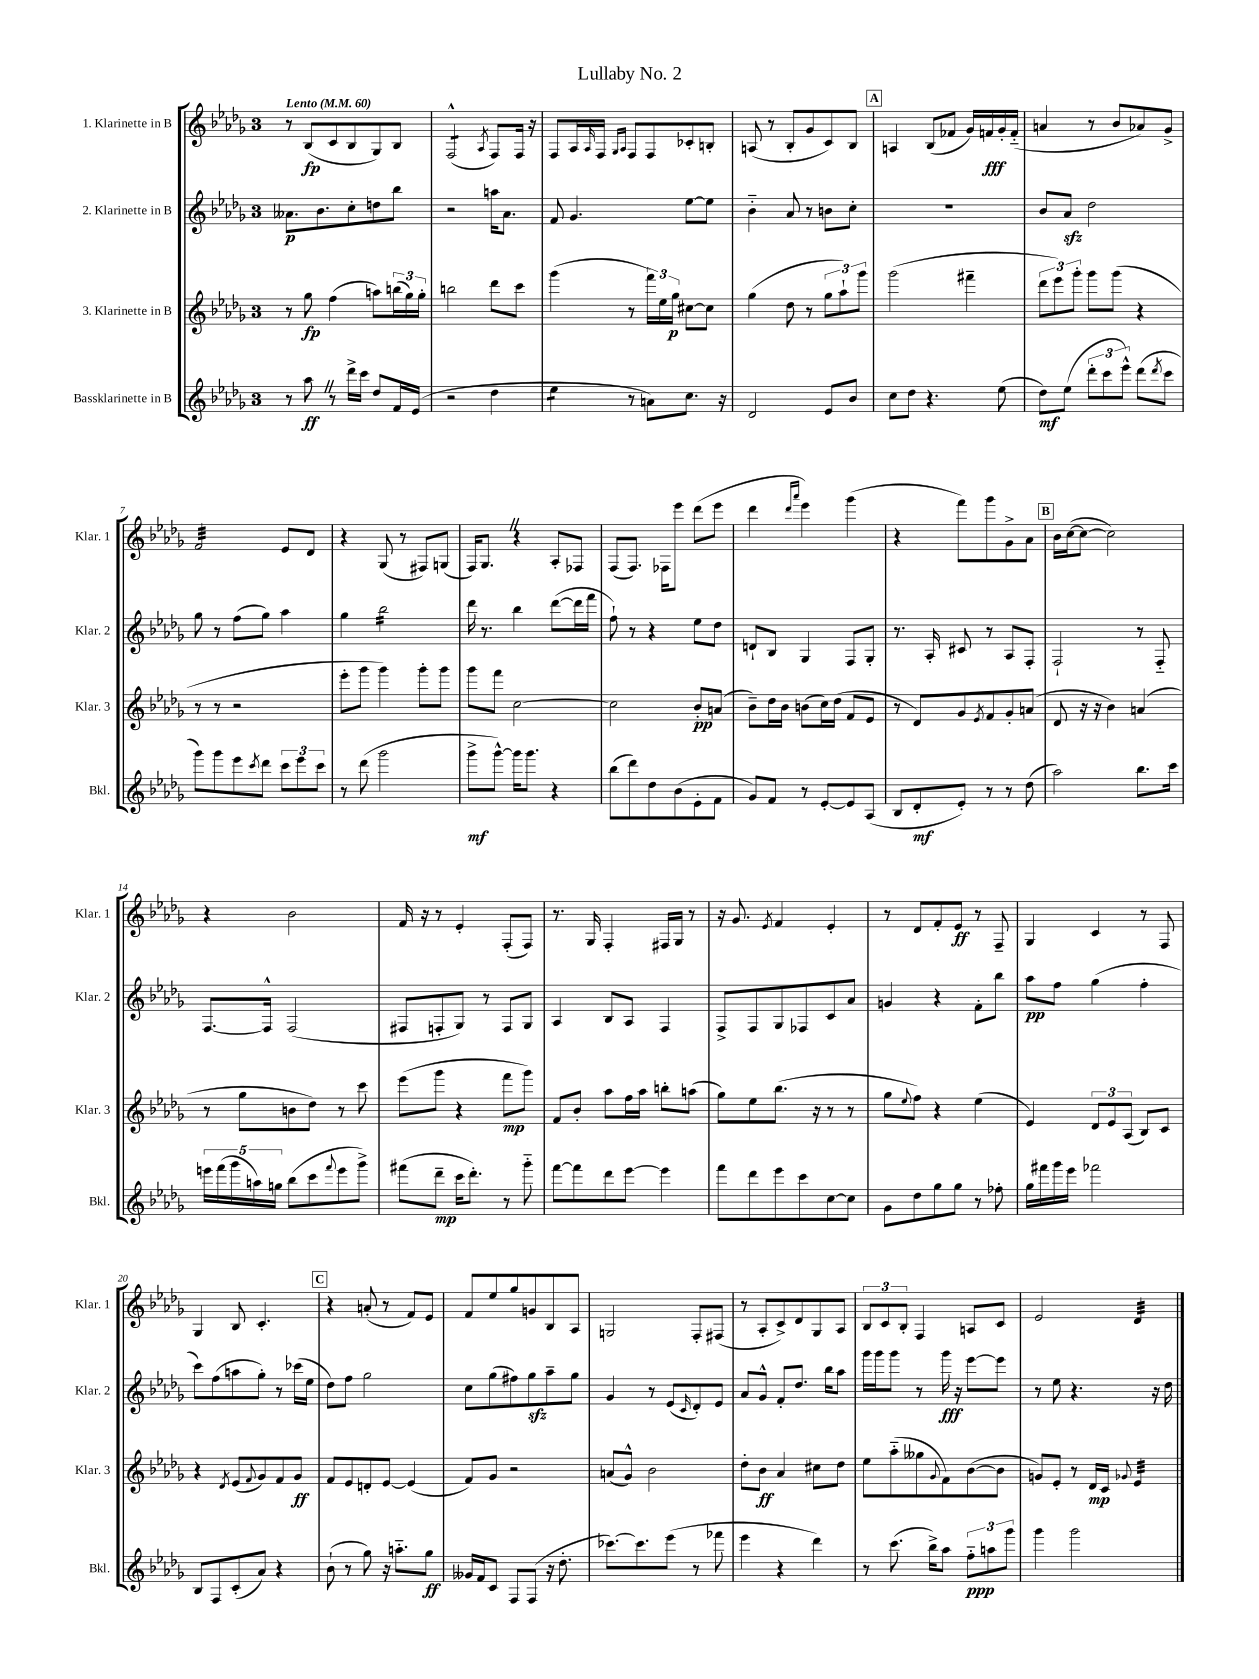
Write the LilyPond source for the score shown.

\header { title = "Lullaby No. 2" }
<<
\new StaffGroup <<
\new Staff = "s0" \with { instrumentName = "1. Klarinette in B" shortInstrumentName = "Klar. 1" } {
    \clef treble \key des \major \once \override Staff.TimeSignature.style = #'single-digit \time 3/4 \tempo "Lento" 4 = 60
    r8 bes8\fp( c'8 bes8 ges8) bes8 |
    f2:8-^( \acciaccatura { aes8 } f8) f16 r16 |
    f8 aes16 \grace { aes16 } f16 \grace { ges16 aes16 } f8 f8 ces'8-. b8-. |
    a8( r8 bes8-. ges'8 c'8) bes8 |
    \mark \markup { \box "A" } a4 bes8( fes'8 ges'16) f'16\fff ges'16-. f'16-_( |
    a'4 r8 bes'8 aes'8) ges'8-> |
    f'2:32 ees'8 des'8 |
    r4 ges8( r8 fis8) g8( |
    f16) ges8. \once \override BreathingSign.text = \markup { \musicglyph "scripts.caesura.straight" } \breathe r4 aes8-. fes8 |
    f8( f8.) fes16 ees'''8 des'''8( ees'''8 |
    des'''4 \grace { des'''16 aes'''16 } ees'''4) ges'''4( |
    r4 f'''8) ges'''8 ges'8-> aes'8 |
    \mark \markup { \box "B" } bes'16 c''16~( c''8~ c''2) |
    r4 bes'2 |
    f'16 r16 r8 ees'4-. f8-.( f8) |
    r8. ges16 f4-. fis16 ges16 r8 |
    r16 ges'8. \acciaccatura { ees'8 } f'4 ees'4-. |
    r8 des'8 f'8-. ees'8\ff r8 f8-- |
    ges4 c'4 r8 f8 |
    ges4 bes8 c'4.-. |
    \mark \markup { \box "C" } r4 a'8-.( r8 f'8) ees'8 |
    f'8 ees''8 ges''8 g'8 bes8 aes8 |
    g2 f8-. fis8( |
    r8 aes8-. c'8->) des'8 ges8 aes8 |
    \tuplet 3/2 { bes8 c'8 bes8-. } f4 a8 c'8 |
    ees'2 des'4:32 \bar "|." |
}
\new Staff = "s1" \with { instrumentName = "2. Klarinette in B" shortInstrumentName = "Klar. 2" } {
    \clef treble \key des \major \once \override Staff.TimeSignature.style = #'single-digit \time 3/4
    aeses'8.\p bes'8. c''8-. d''8 bes''8 |
    r2 a''16 aes'8. |
    f'8 ges'4. ees''8~ ees''8 |
    bes'4-_ aes'8 r8 b'8 c''8-. |
    \mark \markup { \box "A" } R2. |
    bes'8 aes'8\sfz des''2 |
    ges''8 r8 f''8( ges''8) aes''4 |
    ges''4 bes''2:16 |
    des'''16 r8. bes''4 des'''8~( des'''16 f'''16 |
    f''8-!) r8 r4 ees''8 des''8 |
    d'8-! bes8 ges4 f8 ges8-. |
    r8. aes16-. cis'8 r8 aes8 f8-. |
    \mark \markup { \box "B" } f2-! r8 f8-_ |
    f8.~ f16-^ f2( |
    fis8 f8-. ges8) r8 f8 ges8 |
    aes4 bes8 aes8 f4 |
    f8-> f8 ges8 fes8 c'8 aes'8 |
    g'4 r4 f'8-. bes''8 |
    aes''8\pp f''8 ges''4( f''4-. |
    c'''8) f''8( a''8 ges''8-.) r8 ces'''16( ees''16 |
    \mark \markup { \box "C" } des''8) f''8 ges''2 |
    c''8 ges''8( fis''8) ges''8\sfz aes''8-- ges''8 |
    ges'4 r8 ees'8( \grace { c'16 } des'8-.) ees'8 |
    aes'8 ges'8-^ f'8-. des''8. bes''16 aes''8 |
    ges'''16 ges'''16 ges'''8 r8 ges'''16\fff r16 ees'''8~ ees'''8 |
    r8 ees''8 r4. r16 des''16 \bar "|." |
}
\new Staff = "s2" \with { instrumentName = "3. Klarinette in B" shortInstrumentName = "Klar. 3" } {
    \clef treble \key des \major \once \override Staff.TimeSignature.style = #'single-digit \time 3/4
    r8 ges''8\fp f''4( a''8) \tuplet 3/2 { b''16( ges''16) ges''16-. } |
    b''2 des'''8 c'''8 |
    ges'''4( r8 \tuplet 3/2 { f'''16) ees''16 ges''16\p } cis''8~ cis''8 |
    ges''4( des''8 r8 \tuplet 3/2 { ges''8 aes''8-!) ges'''8 } |
    \mark \markup { \box "A" } ges'''2( fis'''4-- |
    \tuplet 3/2 { des'''8 ees'''8) ges'''8-. } ges'''8 ges'''8( r4 |
    r8 r8 r2 |
    ees'''8-. ges'''8 ges'''4) ges'''8-. ges'''8 |
    ges'''8 f'''8 c''2~ |
    c''2 bes'8-.\pp a'8( |
    bes'8--) des''16 bes'16 b'8( c''16) des''16( f'8 ees'8 |
    r8 des'8) ges'8 \acciaccatura { ees'8 } f'8 ges'8-. a'8( |
    \mark \markup { \box "B" } des'8 r16 r16 bes'4) a'4( |
    r8 ges''8 b'8 des''8) r8 c'''8 |
    ees'''8( ges'''8 r4 f'''8\mp ges'''8) |
    f'8 bes'8-. aes''8 f''16 aes''16 b''8-. a''8( |
    ges''8) ees''8 bes''8.( r16 r8 r8 |
    ges''8 \appoggiatura { ees''8 } f''8) r4 ees''4( |
    ees'4) \tuplet 3/2 { des'8 ees'8 aes8( } bes8) c'8 |
    r4 \acciaccatura { des'8 } ees'8( \appoggiatura { f'8 } ges'8) f'8 ges'8\ff |
    \mark \markup { \box "C" } f'8 ees'8 d'8-. ees'8~ ees'4( |
    f'8) ges'8 r2 |
    a'8( ges'8-^) bes'2 |
    des''8-. bes'8\ff aes'4 cis''8 des''8 |
    ees''8 aes''8-_( geses''8 \appoggiatura { ges'8 } f'8) bes'8~( bes'8 |
    g'8) ees'8-. r8 des'16\mp c'16 \appoggiatura { ges'8 } ees'4:32 \bar "|." |
}
\new Staff = "s3" \with { instrumentName = "Bassklarinette in B" shortInstrumentName = "Bkl." } {
    \clef treble \key des \major \once \override Staff.TimeSignature.style = #'single-digit \time 3/4
    r8 aes''8\ff \once \override BreathingSign.text = \markup { \musicglyph "scripts.caesura.straight" } \breathe r8 des'''16-> c'''16 des''8 f'16 ees'16( |
    r2 des''4 |
    ees''4:8 r8 a'8) c''8. r16 |
    des'2 ees'8 bes'8 |
    \mark \markup { \box "A" } c''8 des''8 r4. ees''8( |
    des''8\mf) ees''8( \tuplet 3/2 { des'''8-. c'''8 ees'''8-^) } des'''8( \acciaccatura { des'''8 } c'''8 |
    ges'''8) ges'''8 ees'''8 \acciaccatura { c'''8 } des'''8 \tuplet 3/2 { c'''8 ees'''8 c'''8 } |
    r8 des'''8( ges'''2 |
    ges'''8->\mf ges'''8~-^) ges'''16 ges'''8. r4 |
    bes''8( des'''8) des''8 bes'8( ees'8-. f'8 |
    ges'8) f'8 r8 ees'8~-. ees'8 aes8( |
    bes8 des'8-.\mf ees'8-.) r8 r8 des''8( |
    \mark \markup { \box "B" } aes''2) bes''8. c'''16 |
    \tuplet 5/4 { e'''16 f'''16( ges'''16 a''16) g''16 } bes''8( c'''8 \appoggiatura { f'''8 } e'''8 ges'''8->) |
    fis'''8( des'''8--\mp c'''16 des'''8.-.) r8 ges'''8-_ |
    f'''8~ f'''8 des'''8 ees'''8~ ees'''4 |
    f'''8 des'''8 ees'''8 c'''8 c''8~ c''8 |
    ges'8 des''8 ges''8 ges''8 r8 fes''8-. |
    ges''16 fis'''16 ges'''16 ees'''16 fes'''2 |
    bes8 f8 c'8-.( aes'8) r4 |
    \mark \markup { \box "C" } bes'8-!( r8 ges''8) r16 a''8.-_ ges''8\ff |
    geses'16 f'16 c'8 f8 f8( r16 des''8.-. |
    ces'''8.~) ces'''8. ees'''8( r8 fes'''8 |
    ees'''4 r4 des'''4) |
    r8 c'''8.( bes''16->) aes''8 \tuplet 3/2 { f''8-_\ppp a''8 ges'''8 } |
    ges'''4 ges'''2 \bar "|." |
}
>>
>>
